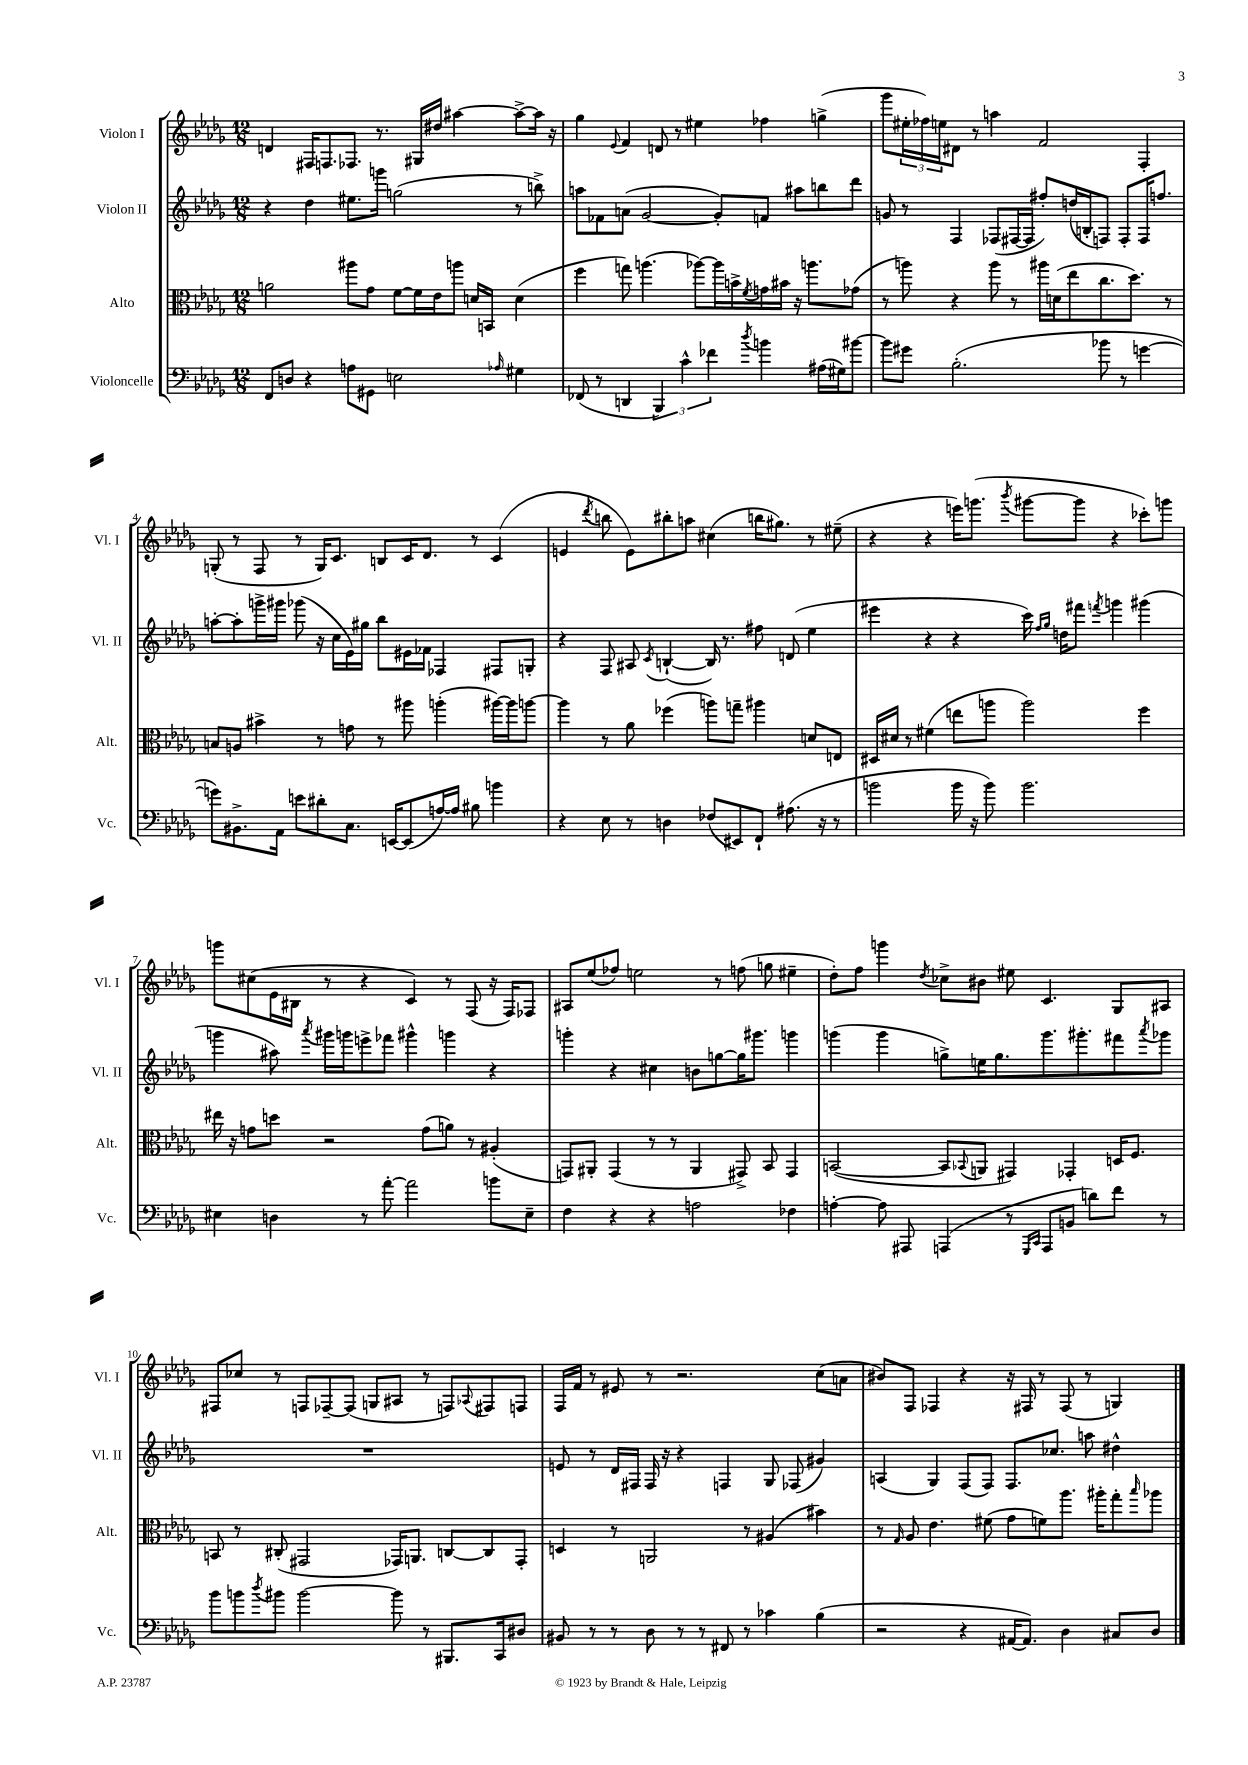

**kern	**kern	**kern	**kern
*part4	*part3	*part2	*part1
*staff4	*staff3	*staff2	*staff1
*I"Violoncelle	*I"Alto	*I"Violon II	*I"Violon I
*I'Vc.	*I'Alt.	*I'Vl. II	*I'Vl. I
*clefF4	*clefC3	*clefG2	*clefG2
*k[b-e-a-d-g-]	*k[b-e-a-d-g-]	*k[b-e-a-d-g-]	*k[b-e-a-d-g-]
*M12/8	*M12/8	*M12/8	*M12/8
=1	=1	=1	=1
8FF/L	2an\	4r	4dn/
8Dn/J	.	.	.
4r	.	4dd-\	16F#X/KL
.	.	.	8.Fn/
8An\L	8aa#X\L	8.ee#X\L	8.F-X/J
8GG#X\J	8g-\J	.	.
.	.	16gggn\Jk	8.r
2En\	[8f\L	(2ggn\	.
.	16f\L]	.	16G#X/LL
.	16e-\J	.	16dd#X/JJ
.	8aan\J	.	[4aa#X\
.	16dn/LL	.	.
.	16BBn/JJ	.	.
16qqA-X/	.	.	.
4G#X\	(4d\	8r	8aa#^\L_
.	.	8bbn^\)	16aa#\Jk]
.	.	.	16r
=2	=2	=2	=2
(8FF-X/	4ff\	8aan\L	4gg-\
8r	.	8f-X\	.
.	.	.	8qqe-/
4DDn/	8ggn\)	(8an\J	4f/
.	(4.aan\	[2g-/	.
6BBB-/)	.	.	8dn/
.	.	.	8r
6c^^\	.	.	.
.	[8aa-X\L)	.	4ee#X\
6f-X\	.	.	.
.	16aa-\L]	8g-'/L])	.
.	16bn^\	.	.
8qdd-/	8qf/	.	.
4bn\	16gn\	8fn/J	4ff-X\
.	16b#X\JJ	.	.
.	16r	8aa#X\L	.
.	8.aan\L	.	.
(16A#X\LL	.	8bbn\	(4ggn^\
16G#X\J)	.	.	.
[8b#X\J	(8g-X\J	8ddd-\J	.
=3	=3	=3	=3
8b#\L]	8r	8gn/	8ggg-\L
8g#X\J	8aan\)	8r	24ee#X'\L
.	.	.	24ff-X\)
.	.	.	24een\J
(2.B-'\	4r	4F/	8d#X\J
.	.	.	8r
.	8aa\	(8F-X/L	4aan\
.	8r	[16F#X/L	.
.	.	16F#/JJ]	.
.	16aa#X\LL	8ff#X'/L)	2f/
.	(16dn\J	.	.
.	8ee-\	(16ddn/L	.
.	.	16Bn'/J	.
8b-X\	8.cc\	8Fn/J)	.
8r	.	8F'/L	.
.	8.dd-\J)	.	.
[4gn\	.	16F/K	4F'/
.	.	8.ffn/J	.
.	8r	.	.
!!LO:LB:g=z
=4	=4	=4	=4
8gn\L])	8Bn/L	[8aan'\L	(8Gn'/
8.BB#X^\	8An/J	8aa'\]	8r
.	4b#X^\	16gggn^\L	8F/
16AA-\Jk	.	16ggg#X\JJ	.
8en\L	.	(8ggg-X\	8r
8d#X'\	8r	16r	16G/KL)
.	.	16cc\LL	8.c/J
8.C\J	8gn\	16e-\)	.
.	.	16gg#X\JJ	.
.	8r	8bb-\L	8Bn/L
[16EEn/KL	.	.	.
(8EE/]	8aa#X\	16e#X\L	16c/K
.	.	16f-X\JJ	8.d-/J
[16An/L)	(4aan'\	4F-X/	.
16A/JJ]	.	.	.
8B#X\	.	.	8r
4bn\	[16aa#X\LL)	8F#X/L	(4c/
.	16aa#\J]	.	.
.	[8aan\J	8Gn'/J	.
=5	=5	=5	=5
4r	4aa\]	4r	4en/
.	.	.	8qddd-/
8E-\	8r	8F/	8bbn\
8r	8a-\	8A#X/	8e\L)
.	.	8qc/	.
4Dn\	(4ff-X\	([4Bn`/	8bb#X'\
.	.	.	8aan\J
(8F-X/L	8aan\L)	16B/])	(4cc#X\
.	.	8.r	.
8EE#X/)	8ggn~\J	.	.
8FF`/J	4aa#X\	8ff#X\	16bbn\KL
.	.	.	8.gg#X\J)
(8.A#X\	.	(8dn/	.
.	8dn/L	4ee-\	8r
16r	.	.	.
8r	8En/J	.	(8ee#X~\
=6	=6	=6	=6
2bn\	16D#X/LL	4eee#X\	4r
.	16d#X/JJ	.	.
.	8r	.	.
.	(4f#X\	4r	4r
16b\	8een\L	4r	16eeen\KL)
16r	.	.	(8.gggn\J
8b\)	8aan\J	.	.
.	.	.	8qbbb-/
2.b\	2aa\)	16ccc\)	[8ggg#X\L
.	.	16qqff/LL	.
.	.	16qqgg-/JJ	.
.	.	16ddn\KL	.
.	.	8fff#X\J	8ggg#\J]
.	.	8qfffn/	.
.	.	4gggn\	4r
.	4ff\	(4ggg#X\	8ccc-X'\L)
.	.	.	8gggn\J
!!LO:LB:g=z
=7	=7	=7	=7
4E#X\	16ee#X\	4gggn\	8gggn\L
.	16r	.	.
.	8gn\L	.	(8cc#X\
4Dn\	8ddn\J	8aa#X\)	16e-\L
.	.	.	16B#X\JJ
.	.	8qaaa-/	.
.	2r	16ggg#X\LL	8r
.	.	16gggn\J	.
8r	.	8eeen^\	4r
[8a-'\	.	8fff-X\J	.
2a-\]	.	4ggg#X^^\	4c/)
.	(8g\L	.	.
.	8an\J)	4gggn\	8r
.	8r	.	(8F/
8bn\L	(4A#X'/	4r	16r
.	.	.	16F/KL)
8E#~\J	.	.	8F-X/J
=8	=8	=8	=8
4F\	8GGn/L)	4gggn'\	8A#X/L
.	8AA#X'/J	.	(8ee-/
4r	(4GG/	4r	8ff-X/J)
.	.	.	2een\
4r	8r	4cc#X\	.
.	8r	.	.
2An\	4AA#/	8bn\L	.
.	.	[8ggn\	8r
.	8GG#X^/)	16gg\K]	(8ffn\
.	.	8.ggg#X\J	.
.	8BB-/	.	8ggn\
4F-X\	4GG#/	4gggn\	4ee#X~\
=9	=9	=9	=9
[4An'\	([2BBn/	(4gggn\	8dd-'\L)
.	.	.	8ff\J
8A\]	.	4ggg\	4gggn\
8AAA#X/	.	.	.
.	.	.	8qdd-/
(4AAAn/	8BB/L]	8ggn^\L)	8cc-X^\L
.	8qqBB-X/	.	.
.	8AAn/J	16een\K	8b#X\J
.	.	8.gg\	.
8r	4GG#X/)	.	8ee#X\
16qqGGG-/LL	.	.	.
16qqCC/JJ	.	.	.
8AAA/L	.	8.ggg\	4.c/
8BBn/J	4GG-X'/	.	.
.	.	8.ggg#X'\	.
8dn\L)	.	.	.
8f\J	16Dn/KL	8fff#X\	8G-/L
.	8.F/J	.	.
.	.	8qaaa-/	.
8r	.	8ggg-X\J	8A#X/J
!!LO:LB:g=z
=10	=10	=10	=10
8b-\L	8BBn/	1.r	8F#X/L
8bn\	8r	.	8cc-X/J
8qdd-/	.	.	.
8b#X\J	(8C#X'/	.	8r
[2b#\	2GG#X/	.	8Fn/L
.	.	.	[8F-X~/
.	.	.	(8F-/J]
.	.	.	8Gn/L
8b#\]	16GG-X/KL)	.	8A#X/J
.	8.AAn/J	.	.
8r	.	.	8r
8.BBB#X/L	[8Cn/L	.	8Fn/L)
.	.	.	8qqA-X/
.	8C/]	.	8F#X/
16CC/k	.	.	.
8D#X/J	8GG-'/J	.	8Fn/J
=11	=11	=11	=11
8BB#X/	4Dn/	8en/	16F/LL
.	.	.	16f/JJ
8r	.	8r	8r
8r	8r	16d-/LL	8e#X/
.	.	16F#X/JJ	.
8D-\	2AAn/	16F#/	8r
.	.	16r	.
8r	.	4r	2.r
8r	.	.	.
8FF#X/	.	4Fn/	.
8r	8r	.	.
4c-X\	(4A#X/	8G-/	.
.	.	(8F-X/	.
(4B-\	4b#X\)	4g#X/)	(8cc\L
.	.	.	8an\J
=12	=12	=12	=12
2r	8r	(4An/	8b#X/L)
.	16qqG-/	.	.
.	8A-/	.	8F/J
.	4.e-\	4G-/)	4F-X/
4r	.	(8F/L	4r
.	(8f#X\	8F/J)	.
[16AA#X/KL	8g-\L	8.F/L	16r
8.AA#/J])	.	.	16F#X/
.	8fn\)	.	8r
.	.	8.cc-X/J	.
4D-\	8.aa-\J	.	(8F#/
.	.	8aan\	8r
.	16aa#X'\KL	.	.
8C#X/L	8gg-'\	4dd#X^^\	4Gn/)
.	16qqbb-/	.	.
8D-/J	8aa-X\J	.	.
==	==	==	==
*-	*-	*-	*-
